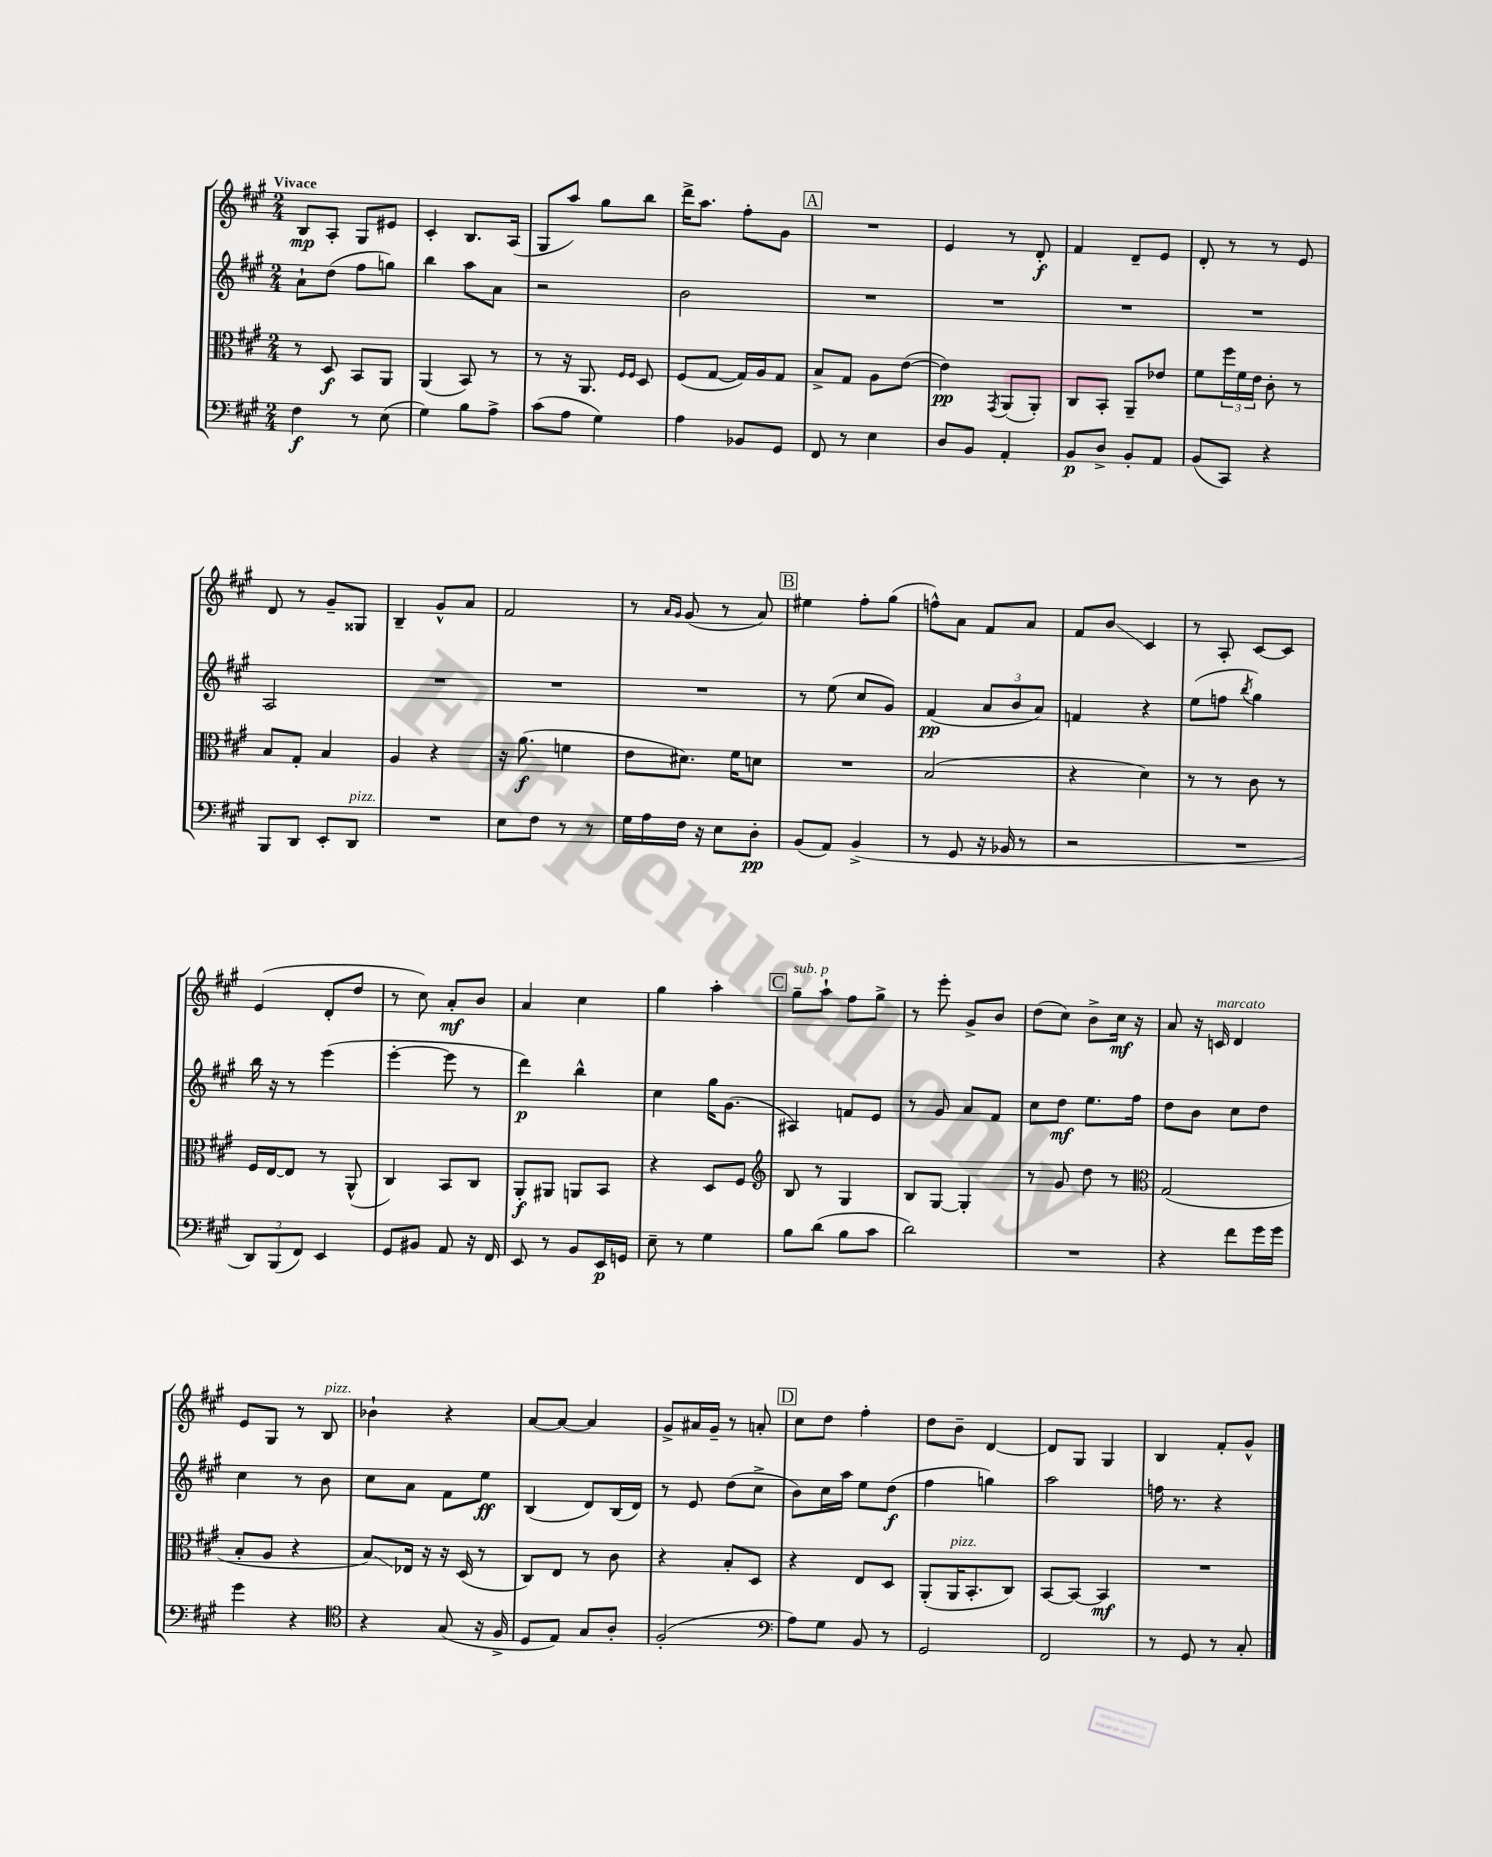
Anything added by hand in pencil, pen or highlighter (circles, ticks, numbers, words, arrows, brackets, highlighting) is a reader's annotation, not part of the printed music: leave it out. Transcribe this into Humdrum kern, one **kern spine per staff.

**kern	**kern	**kern	**kern
*staff4	*staff3	*staff2	*staff1
*clefF4	*clefC3	*clefG2	*clefG2
*k[f#c#g#]	*k[f#c#g#]	*k[f#c#g#]	*k[f#c#g#]
*M2/4	*M2/4	*M2/4	*M2/4
4F#\	8r	8a`\L	8B/L
.	8D/	(8dd\J	8A'/J
8r	8BB/L	8ff#\L	8G#/L
(8E\	8AA/J	8gg\J)	8e#/J
=	=	=	=
4G#\)	(4AA/	4bb\	4c#'/
8B\L	8BB/)	8aa\L	8.B/L
8A^\J	8r	8a\J	.
.	.	.	(16A/Jk
=	=	=	=
(8c#\L	8r	2r	8G#/L
8A\J	16r	.	8aa/J)
.	8.AA/	.	.
4G#\)	.	.	8gg#\L
.	16qqF#/LL	.	.
.	16qqF#/JJ	.	.
.	8D/	.	8bb\J
=	=	=	=
4A\	(8F#/L	2b\	16ddd^\LK
.	.	.	8.aa\J
.	[8G#/J	.	.
8BB-/L	16G#/]LL)	.	8ff#'\L
.	16A/J	.	.
8GG#/J	8G#/J	.	8g#\J
=	=	=	=
8FF#/	8B^/L	2r	2r
8r	8G#/J	.	.
4E\	8A\L	.	.
.	([8e\J	.	.
=	=	=	=
8D/L	4e\])	2r	4e/
8BB/J	.	.	.
.	8qGG#/	.	.
4AA'/	(8AA/L	.	8r
.	8AA'/J)	.	8d'/
=	=	=	=
8BB/L	8C#/L	2r	4f#/
8D^/J	8BB'/J	.	.
8BB'/L	8AA~/L	.	8d~/L
8AA/J	8e-/J	.	8e/J
=	=	=	=
(8BB/L	8f#\L	2r	8d'/
8CC#/J)	24ff#\L	.	8r
.	24f#\	.	.
.	24e\JJ	.	.
4r	8c#'\	.	8r
.	8r	.	8e/
=	=	=	=
8BBB/L	8B/L	2A/	8d/
8DD/J	8G#'/J	.	8r
8EE'/L	4B/	.	8g#~/L
8DD/J	.	.	8G##/J
=	=	=	=
2r	4A/	2r	4B~/
.	4r	.	8g#^^/L
.	.	.	8a/J
=	=	=	=
8E\L	16r	2r	2f#/
.	(8.a\	.	.
8F#\J	.	.	.
8r	4f\	.	.
8r	.	.	.
=	=	=	=
16G#\LL	8e\L	2r	8r
16A\	.	.	.
.	.	.	16qqa/LL
.	.	.	16qqg#/JJ
16F#\JJ	8.d#\J)	.	(8g#/
16r	.	.	.
8E\L	.	.	8r
.	16f#\LK	.	.
8D'\J	8d\J	.	8a/)
=	=	=	=
(8BB/L	2r	8r	4ee#\
8AA/J)	.	(8ee\	.
(4BB^/	.	8cc#/L	8ff#'\L
.	.	8g#/J)	(8gg#\J
=	=	=	=
8r	(2B/	(4f#/	8ff^^\L)
8GG#/	.	.	8a\J
16r	.	12a/L	8f#/L
16BB-/	.	.	.
.	.	12b/	.
8r	.	.	8a/J
.	.	12a/J)	.
=	=	=	=
2r	4r	4f/	8f#/L
.	.	.	8b/J
.	4d\)	4r	4c#/
=	=	=	=
2r	8r	(8ee\L	8r
.	8r	8ff\J	8A'/
.	.	8qbb/	.
.	8c#\	4gg#\)	[8c#/L
.	8r	.	8c#/]J
=	=	=	=
12DD/L)	16F#/LL	16bb\	(4e/
.	[16E/J	16r	.
(12BBB/	.	.	.
.	8E/]J	8r	.
12FF#/J)	.	.	.
4EE/	8r	(4eee\	8d'/L
.	(8AA^^/	.	8dd/J
=	=	=	=
8GG#/L	4C#/)	[4eee'\	8r
8BB#/J	.	.	8cc#\)
8AA/	8BB/L	8eee\]	8a'/L
16r	8C#/J	8r	8b/J
16FF#/	.	.	.
=	=	=	=
8EE/	8AA'/L	4ddd\)	4a/
8r	8AA#/J	.	.
8BB/L	8AA/L	4bb^^\	4cc#\
16EE/L	8BB/J	.	.
16GG/JJ	.	.	.
=	=	=	=
8E~\	4r	4cc#\	4gg#\
8r	.	.	.
4G#\	8D/L	16gg#\LK	4aa'\
.	.	(8.g#\J	.
.	8F#/J	.	.
=	=	=	=
*	*clefG2	*	*
8B\L	8B/	4A#/)	8gg#~\L
(8d\J	8r	.	8aa`\J
8B\L	4G#/	8f/L	8ff#\L
8c#\J	.	8e/J	8gg#^\J
=	=	=	=
2d\)	8B/L	8r	8r
.	[8G#/J	8g#/	8eee'\
.	4G#'/]	8a/L	8g#^/L
.	.	8f#/J	8b/J
=	=	=	=
2r	8r	8cc#\L	(8dd\L
.	8g#/	8dd\J	8cc#\J)
.	8dd\	8.ee\L	8b^\L
.	8r	.	16cc#\Jk
.	.	16ff#\Jk	16r
=	=	=	=
*	*clefC3	*	*
4r	(2G#/	8dd\L	8a/
.	.	8b\J	16r
.	.	.	16c/
8f#\L	.	8cc#\L	4d/
16g#\L	.	8dd\J	.
16g#\JJ	.	.	.
=	=	=	=
4g#\	8B'/L	4cc#\	8e/L
.	8A/J	.	8G#/J
4r	4r	8r	8r
.	.	8b\	8B/
=	=	=	=
*clefC4	*	*	*
4r	8B/L)	8cc#\L	4b-`\
.	16E-/Jk	8a\J	.
.	16r	.	.
(8G#/	16r	8f#\L	4r
.	(16D/	.	.
16r	8r	8ee\J	.
16F#^/	.	.	.
=	=	=	=
8D/L	8C#/L)	(4B/	[8a/L
8E/J)	8E/J	.	8a/_J
8G#/L	8r	8d/L)	4a/]
8A'/J	8c#\	(16B/L	.
.	.	16d/JJ)	.
=	=	=	=
(2F#'/	4r	8r	8g#^/L
.	.	8e/	16a#/L
.	.	.	16g#~/JJ
.	8B'/L	(8dd\L	8r
.	8D/J	8cc#^\J	8a'/
=	=	=	=
*clefF4	*	*	*
8A\L)	4r	8b\L)	8cc#\L
8G#\J	.	16cc#\L	8dd\J
.	.	16aa\JJ	.
8BB/	8E/L	8ee\L	4ff#'\
8r	8D/J	(8dd\J	.
=	=	=	=
2GG#/	(8AA'/L	4ff#\	8dd\L
.	16AA/K	.	8b~\J
.	8.BB'/	.	.
.	.	4gg\)	[4d/
.	8C#/J)	.	.
=	=	=	=
2FF#/	[8BB/L	2aa\	8d/]L
.	8BB/_J	.	8G#/J
.	4BB/]	.	4G#/
=	=	=	=
8r	2r	16ff\	4B/
.	.	8.r	.
8GG#/	.	.	.
8r	.	4r	8f#'/L
8C#'/	.	.	8g#^^/J
==	==	==	==
*-	*-	*-	*-
